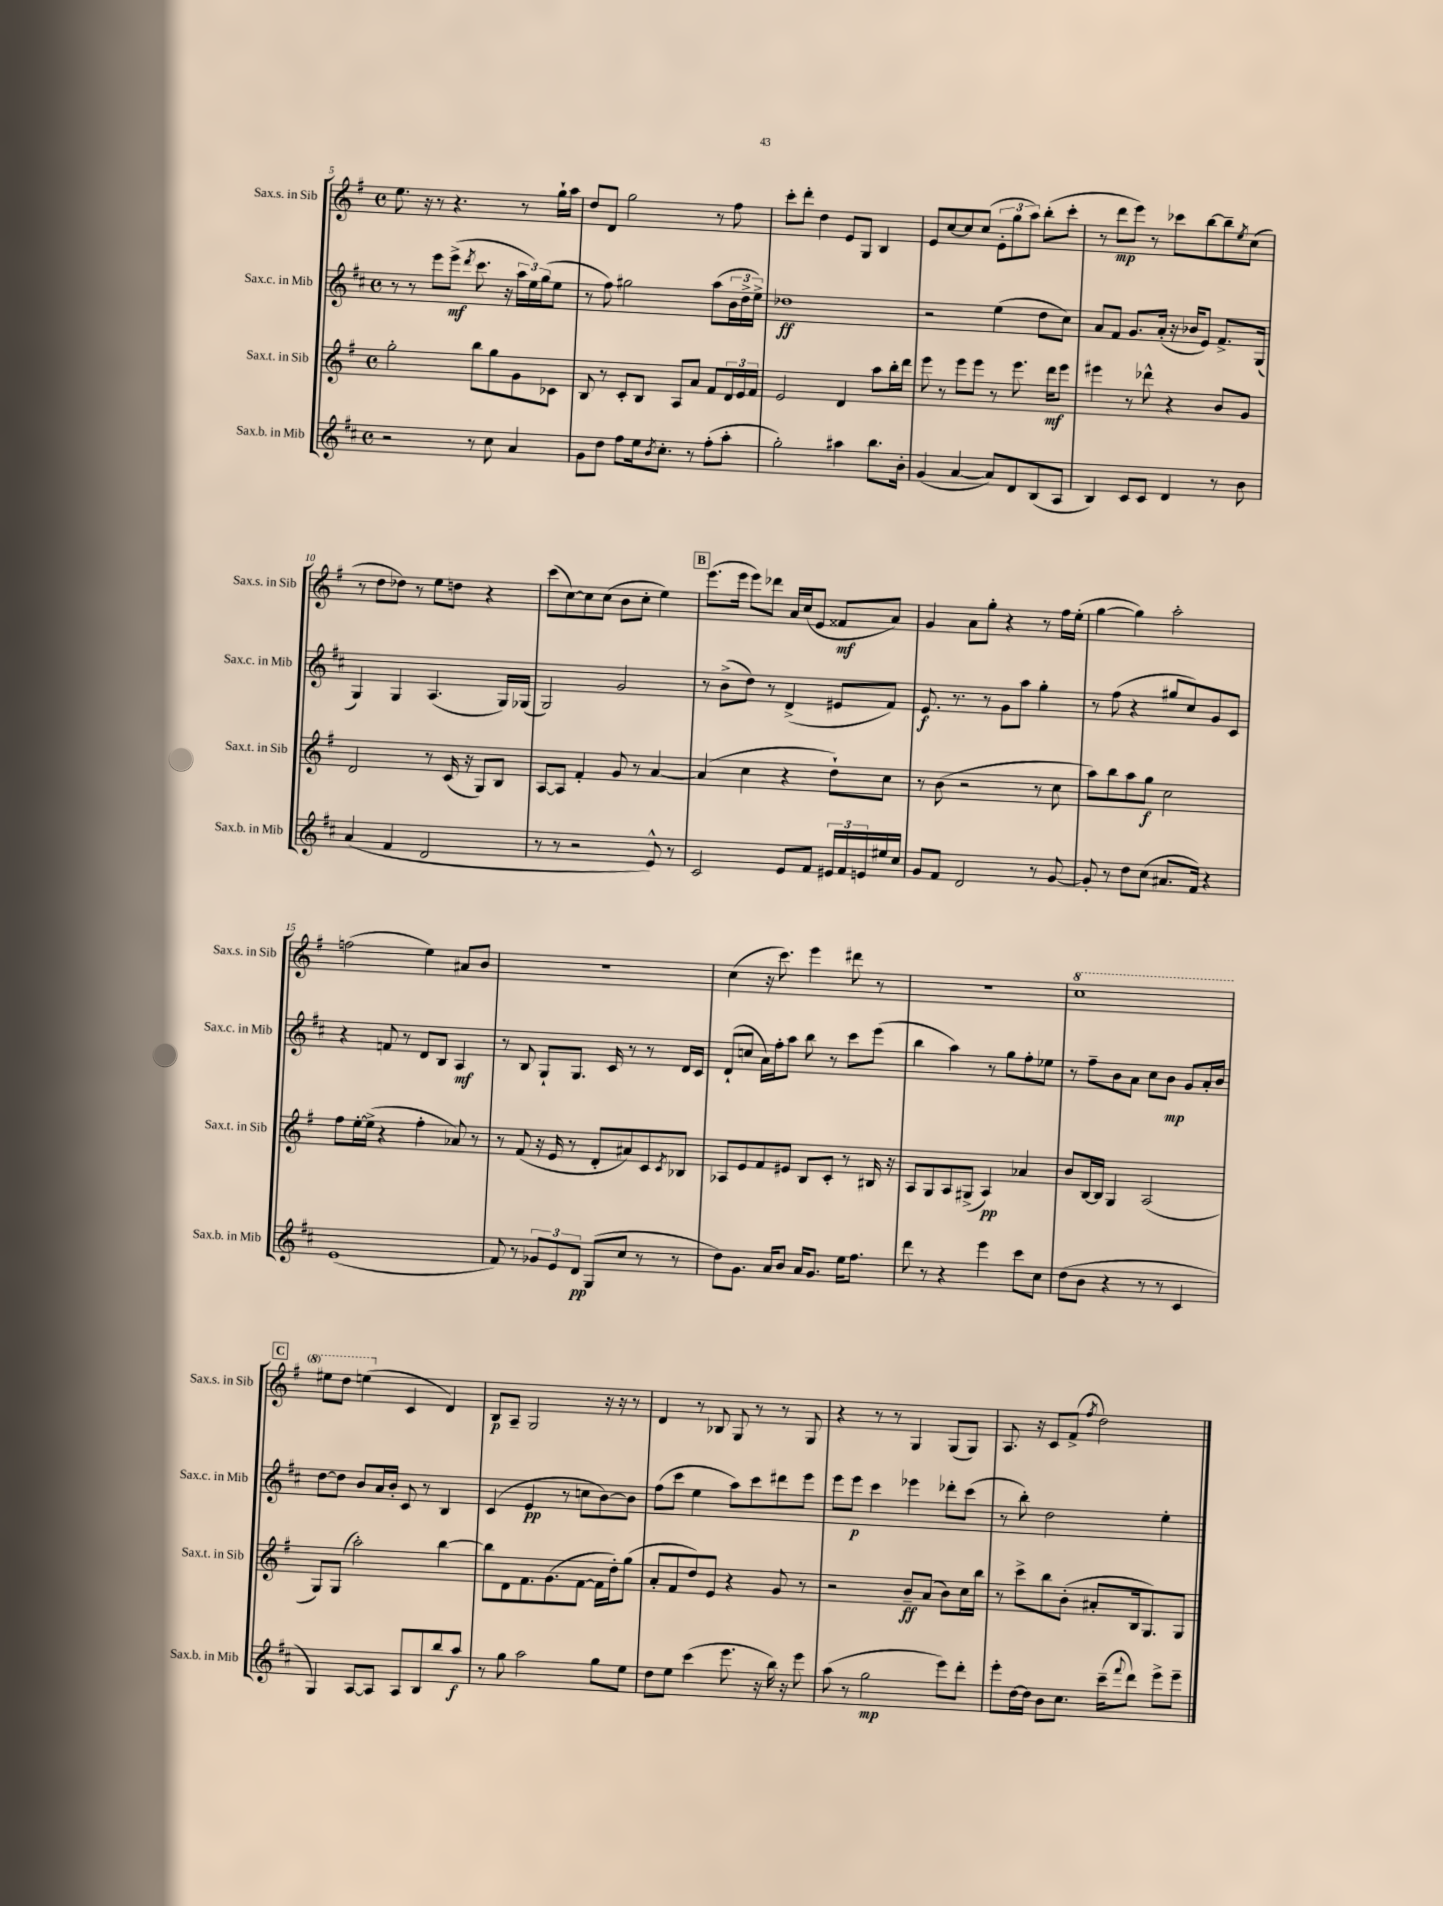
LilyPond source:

<<
\new StaffGroup <<
\new Staff = "s0" \with { instrumentName = "Sax.s. in Sib" shortInstrumentName = "Sax.s. in Sib" } {
    \clef treble \key g \major \defaultTimeSignature \time 4/4
    e''8. r16 r8 r4. r8 g''16-! a''16 |
    d''8 d'8 g''2 r8 fis''8 |
    c'''8-. d'''8-. d''4 e'8 g8 b4 |
    e'8 c''8~ c''8 c''8( \tuplet 3/2 { e'8-. g''8 a''8) } b''8-.( c'''8-. |
    r8 d'''8\mp e'''8) r8 ces'''8 b''8~ b''8-- \acciaccatura { e''8 } c''8( |
    r8 d''8 des''8) r8 e''8 d''8 r4 |
    c'''8( c''8~) c''8 c''8( b'8 c''8-. e''4) |
    \mark \markup { \box "B" } e'''8.( e'''16 e'''8) des'''8 a'16 c''16( e'8 fisis'8\mf a'8) |
    g'4 a'8 g''8-. r4 r8 fis''16 e''16-.( |
    g''4~ g''4) a''2-. |
    f''2( e''4) ais'8 b'8 |
    R1 |
    c''4( r16 c'''8.) e'''4 dis'''8 r8 |
    R1 |
    \ottava #1 c'''1 |
    \mark \markup { \box "C" } eis'''8 d'''8 e'''4( \ottava #0 c'4 d'4) |
    b8\p a8-- g2 r16 r16 r8 |
    d'4 r8 bes8 g8 r8 r8 g8 |
    r4 r8 r8 g4 g8( g8) |
    a8. r16 c'8 fis'8->( \acciaccatura { fis''8 } d''2) \bar "|." |
}
\new Staff = "s1" \with { instrumentName = "Sax.c. in Mib" shortInstrumentName = "Sax.c. in Mib" } {
    \clef treble \key d \major \defaultTimeSignature \time 4/4
    r8 r8 e'''8 e'''8->\mf( \acciaccatura { d'''8 } cis'''8. r16 \tuplet 3/2 { a''16 e''16) g''16( } e''8 |
    r8 fis''8) gis''2 a''8( \tuplet 3/2 { b'16 d''16-> e''16->) } |
    des''1\ff |
    r2 e''4( d''8 cis''8) |
    a'8 fis'8 g'8. a'16-.( r16 bes'16 e'8) fis'8.-> g16( |
    g4) g4 a4.( g16) ges16( |
    g2) g'2 |
    \mark \markup { \box "B" } r8 b'8->( d''8) r8 d'4->( eis'8 fis'8) |
    e'8.\f r8. r8 g'8 a''8 g''4-. |
    r8 fis''8( r4 gis''8 cis''8) g'8 cis'8 |
    r4 f'8 r8 d'8 b8 a4\mf |
    r8 b8 g8-! g8. cis'16 r8 r8 d'16 cis'16 |
    d'8-!( c''8 a'16) fis''16-. a''8 b''8 r8 cis'''8 e'''8( |
    b''4 a''4) r8 g''8 fis''8-. ees''8 |
    r8 fis''8-- b'8 a'8 cis''8 b'8\mp g'8 a'16-. b'16 |
    \mark \markup { \box "C" } d''8~ d''8 b'8 a'16 b'16-. cis'8 r8 b4 |
    cis'4( e'4\pp r8 c''8 b'8~) b'8 |
    fis''8( cis'''8 e''4 a''8) cis'''8 dis'''8 e'''8 |
    e'''8 e'''8\p cis'''4 ees'''4 des'''8-. cis'''8( |
    r8 b''8-.) d''2 e''4-. \bar "|." |
}
\new Staff = "s2" \with { instrumentName = "Sax.t. in Sib" shortInstrumentName = "Sax.t. in Sib" } {
    \clef treble \key g \major \defaultTimeSignature \time 4/4
    g''2-. b''8 g''8 g'8 ces'8 |
    b8 r8 c'8-. b8 a8 a'8 fis'8 \tuplet 3/2 { d'16 e'16 fis'16 } |
    e'2 d'4 a''8 b''16-. d'''16 |
    e'''8 r8 e'''8 e'''8 r8 e'''8. d'''16\mf e'''8 |
    eis'''4 r8 des'''8-^ r4 b'8 g'8 |
    d'2 r8 c'16( r16 g8) b8 |
    a8~ a8 fis'4-. g'8 r8 a'4~ |
    \mark \markup { \box "B" } a'4( c''4 r4 d''8-!) c''8 |
    r8 b'8( r2 r8 c''8 |
    a''8) b''8 a''8 g''8\f c''2 |
    fis''8 e''16~-. e''16->( r4 fis''4-. aes'8) r8 |
    r8 fis'8( r16 e'16 r8 d'8-. ais'8) c'8 \acciaccatura { c'8 } bes8 |
    aes8 e'8 fis'8 eis'8 b8 c'8-. r8 bis16 r16 |
    a8 g8 a8 gis8->( a4\pp) aes'4 |
    b'8 b16~ b16 g4 a2( |
    \mark \markup { \box "C" } g8) g8( a''2-.) b''4~ |
    b''8 d'8 fis'8. g'8.( fis'8~ fis'16 d''16-.) g''8( |
    a'8-. fis'8 d''8) e'8 r4 g'8 r8 |
    r2 b'8--\ff a'8( b'8) c''16 b''16 |
    r8 c'''8-> b''8 b'8-.( ais'8-. b16 g8.) g8 \bar "|." |
}
\new Staff = "s3" \with { instrumentName = "Sax.b. in Mib" shortInstrumentName = "Sax.b. in Mib" } {
    \clef treble \key d \major \defaultTimeSignature \time 4/4
    r2 r8 cis''8 a'4 |
    g'8 d''8 fis''8 e''16 \acciaccatura { b'8 } cis''8.-. r8 fis''8-.( a''8-. |
    g''2-.) ais''4 b''8. b'16-. |
    g'4( a'4~ a'8) d'8 b8( a8 |
    b4) cis'8 cis'8 d'4 r8 b'8 |
    a'4( fis'4 d'2 |
    r8 r8 r2 e'8-^) r8 |
    \mark \markup { \box "B" } cis'2 e'8 fis'8 \tuplet 3/2 { eis'16 fis'16 e'16 } eis''16 cis''16 |
    g'8 fis'8 d'2 r8 g'8~ |
    g'8-. r8 d''8 cis''8( ais'8. fis'16) r4 |
    e'1( |
    fis'8) r8 \tuplet 3/2 { ges'8 e'8 d'8\pp } g8( cis''8 r8 r8 |
    d''8) g'8. a'16 b'8 a'16 g'8. e''16 fis''8. |
    d'''8 r8 r4 e'''4 cis'''8 cis''8 |
    d''8( b'8 r4 r8 r8 cis'4 |
    \mark \markup { \box "C" } g4) a8~ a8 a8 b8 b''8 a''8\f |
    r8 g''8 a''2 g''8 e''8 |
    d''8 e''8 cis'''4( e'''8. r16 b''16) r16 e'''8 |
    a''8( r8 g''2\mp e'''8) d'''8-. |
    e'''8-. d''16~ d''16 b'8 cis''8. cis'''16--( \appoggiatura { fis'''8 } d'''8) e'''8-> e'''8-- \bar "|." |
}
>>
>>
\layout { \context { \Score currentBarNumber = #5 } }
